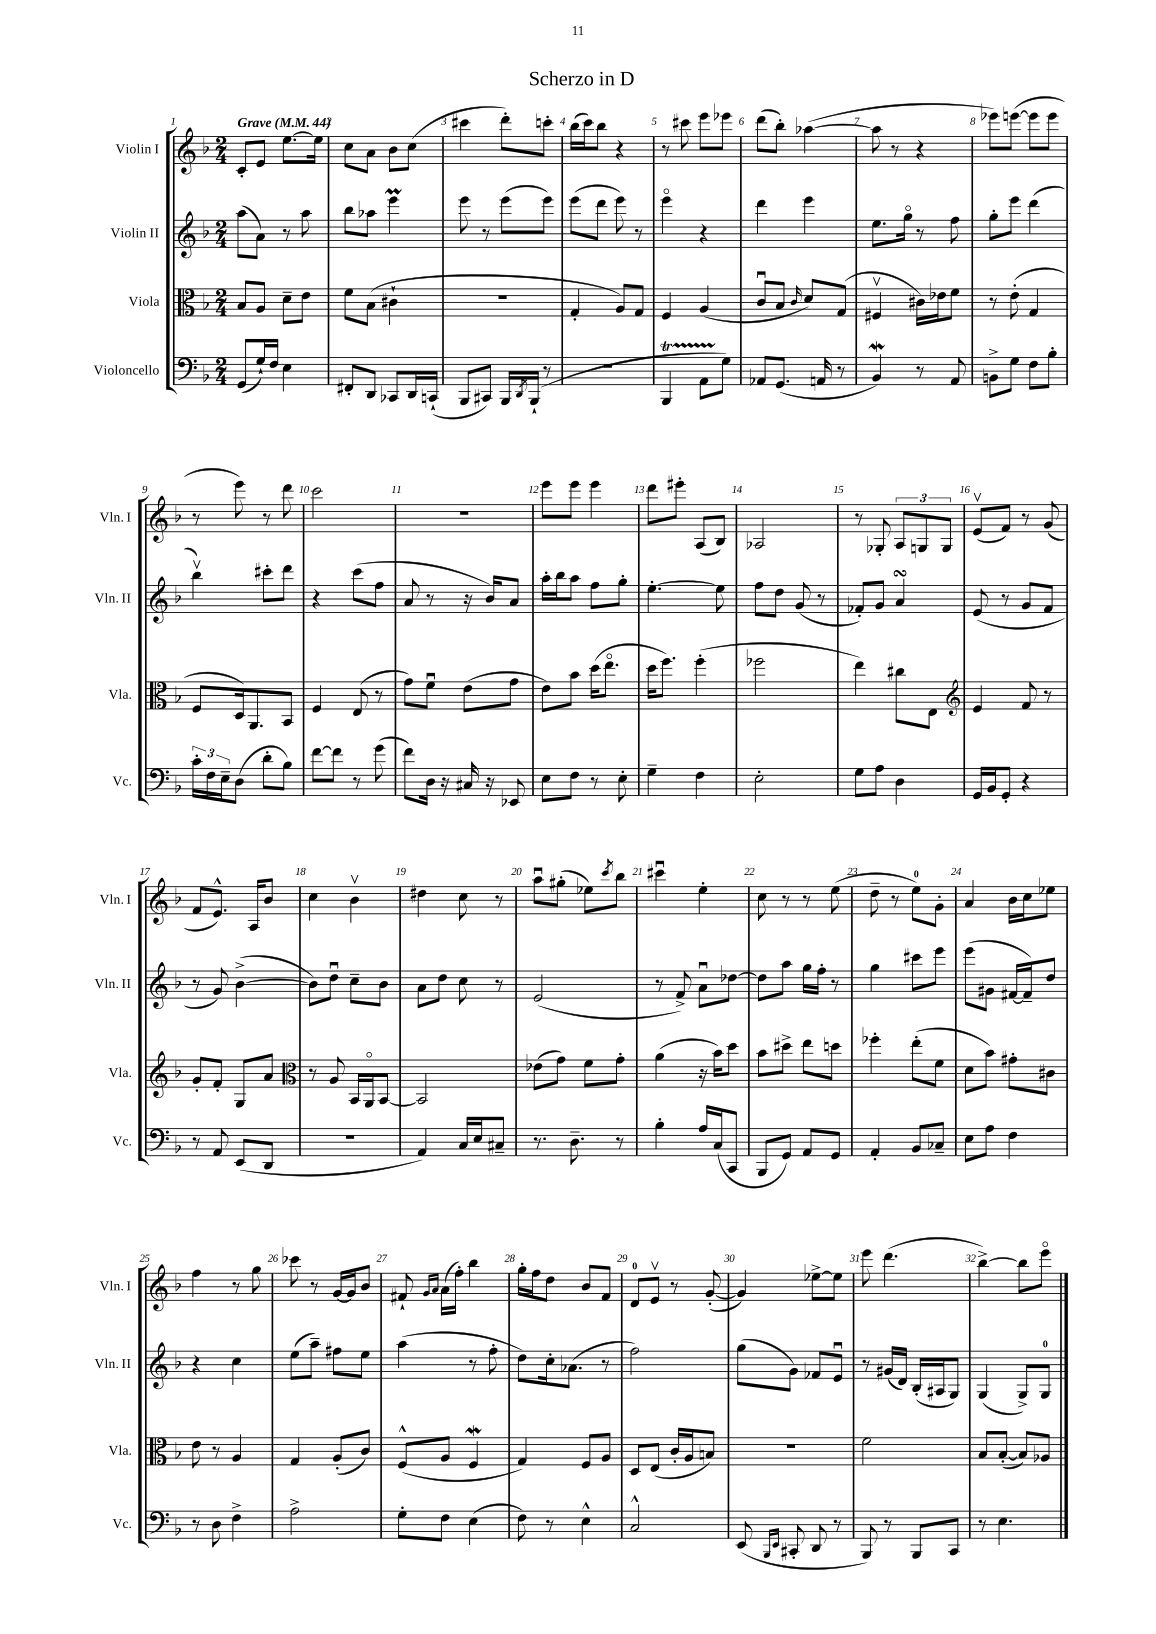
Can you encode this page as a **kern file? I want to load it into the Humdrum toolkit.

**kern	**kern	**kern	**kern
*part4	*part3	*part2	*part1
*staff4	*staff3	*staff2	*staff1
*I"Violoncello	*I"Viola	*I"Violin II	*I"Violin I
*I'Vc.	*I'Vla.	*I'Vln. II	*I'Vln. I
*clefF4	*clefC3	*clefG2	*clefG2
*k[b-]	*k[b-]	*k[b-]	*k[b-]
*M2/4	*M2/4	*M2/4	*M2/4
*MM44	*MM44	*MM44	*MM44
=1	=1	=1	=1
!	!	!	!LO:TX:a:B:t=Grave
(8GG/L	8B-/L	(8aa\L	8c'/L
16G`/L)	8A/J	8a\J)	8e/J
16F/JJ	.	.	.
4E\	8d~\L	8r	[8.ee\L
.	8e\J	8aa\	.
.	.	.	16ee\Jk]
=2	=2	=2	=2
8FF#X'/L	8f\L	8bb-\L	8cc\L
8DD/J	(8B-\J	8aa-X\J	8a\J
8CC-X/L	4c#X`\	4eeem\	8b-\L
16DD/L	.	.	(8cc\J
(16CCn`/JJ	.	.	.
=3	=3	=3	=3
8BBB-/L	2r	8eee\	4ccc#X\
8CC#X/J)	.	8r	.
16BBB-/LL	.	(8eee\L	8ddd'\L)
8qDD/	.	.	.
(16BBB-`/JJ	.	.	.
8r	.	8eee\J)	8cccn'\J
=4	=4	=4	=4
2r	4G'/	(8eee\L	(16bb-\LL
.	.	.	16ccc\J)
.	.	8ddd\J	8bb-\J
.	8A/L)	8eee\)	4r
.	8G/J	8r	.
=5	=5	=5	=5
4BBB-T/	4F/	4eee\	8r
.	.	.	8ccc#X\
8AATTT\L	(4A/	4r	8eee\L
8G\J)	.	.	8eee-X\J
=6	=6	=6	=6
8AA-X/L	8cu/L	4ddd\	(8ddd\L
(8.GG/J	8B-/J	.	8bb-'\J)
.	16qqc/	.	.
.	8d/L)	4eee\	([4aa-X\
16AAn/	.	.	.
8r	(8G/J	.	.
=7	=7	=7	=7
4BB-w/)	4F#Xv/	8.ee\L	8aa-\]
.	.	.	8r
.	.	16gg\Jk	.
8r	16c#X\LL)	8r	4r
.	16e-X\J	.	.
8AA/	8f\J	8ff\	.
=8	=8	=8	=8
8BBn^\L	8r	8gg'\L	8eee-X\L)
8G\J	(8e'\	8eee\J	([8eeen\J
8F\L	4G/	(4ddd\	8eee\L]
8B-'\J	.	.	8eee\J
!!LO:LB:g=z
=9	=9	=9	=9
24c'\LL	8F/L	4bb-v\)	8r
24F\	.	.	.
24E~\J	.	.	.
(8D\J	16D/k)	.	8eee\)
.	8.AA/	.	.
8d'\L	.	8ccc#X'\L	8r
8B-\J)	8BB-/J	8ddd\J	8ddd\
=10	=10	=10	=10
[8f\L	4F/	4r	2ccc\
8f\J]	.	.	.
8r	(8E/	(8ccc\L	.
(8g\	8r	8ff\J	.
=11	=11	=11	=11
8f\L)	8g\L)	8a/	2r
16D\Jk	8fu\J	8r	.
16r	.	.	.
16C#X/	(8e\L	16r	.
16r	.	16b-/KL)	.
8EE-X/	8g\J	8a/J	.
=12	=12	=12	=12
8E\L	8e\L)	16aa'\LL	8eee\L
.	.	16bb-\J	.
8F\J	8b-\J	8aa\J	8eee\J
8r	(16dd\KL	8ff\L	4eee\
.	8.ee\J	.	.
8E'\	.	8gg'\J	.
=13	=13	=13	=13
4G~\	16dd\KL	[4.ee'\	8ddd\L
.	8.ff\J)	.	.
.	.	.	8eee#X'\J
4F\	(4ff'\	.	(8A/L
.	.	8ee\]	8B-/J)
=14	=14	=14	=14
2E'\	2ff-X\	8ff\L	2A-X/
.	.	8dd\J	.
.	.	(8g/	.
.	.	8r	.
=15	=15	=15	=15
8G\L	4ee\)	8f-X'/L)	8r
8A\J	.	8g/J	8G-X'/
4D\	8cc#X\L	4asSsS/	12A/L
.	.	.	12Gn/
.	8E\J	.	.
.	.	.	12G/J
=16	=16	=16	=16
*	*clefG2	*	*
16GG/LL	4e/	(8e/	(8ev/L
16BB-/J	.	.	.
8GG'/J	.	8r	8f/J)
4r	8f/	8g/L	8r
.	8r	8f/J	(8g/
!!LO:LB:g=z
=17	=17	=17	=17
8r	8g'/L	8r	8f/L
8AA/	8f'/J	8g/)	8.e^^/J)
(8EE/L	8G/L	([4b-^\	.
.	.	.	16A/KL
8DD/J	8a/J	.	8b-/J
=18	=18	=18	=18
*	*clefC3	*	*
2r	8r	8b-\L])	4cc\
.	8A/	8ddu\J	.
.	16BB-/LL	8cc~\L	4b-v\
.	16AA/J	.	.
.	[8BB-/J	8b-\J	.
=19	=19	=19	=19
4AA/)	2BB-/]	8a\L	4dd#X\
.	.	8dd\J	.
16C/LL	.	8cc\	8cc\
16E/J	.	.	.
8C#X~/J	.	8r	8r
=20	=20	=20	=20
8.r	(8e-X\L	(2e/	8aau\L
.	8g\J)	.	(8gg#X'\J
8.D~\	.	.	.
.	8f\L	.	8ee-X\L)
.	.	.	8qccc/
8r	8g'\J	.	8bb-\J
=21	=21	=21	=21
4B-'\	(4a\	8r	4ccc#Xu\
.	.	8f^/)	.
16A/LL	16r	8au\L	4ee'\
(16C/J	16b-\KL)	.	.
8CC/J	8dd\J	[8dd-X\J	.
=22	=22	=22	=22
8BBB-/L	8b-\L	8dd-\L]	8cc\
8GG/J)	8dd#X^\J	8aa\J	8r
8AA/L	8ee\L	16gg\LL	8r
.	.	16ff'\JJ	.
8GG/J	8ddn\J	8r	(8ee\
=23	=23	=23	=23
4AA'/	4ff-X'\	4gg\	8dd~\
.	.	.	8r
8BB-/L	(8ee'\L	8ccc#X\L	8ee\L)
8C-X~/J	8f\J	8eee\J	8g'\J
=24	=24	=24	=24
8E\L	8d\L	(8eee\L	4a/
8A\J	8b-\J)	8g#X\J	.
4F\	8g#X'\L	[16f#X/LL	16b-\LL
.	.	16f#~/J])	16cc\J
.	8c#X\J	8dd/J	8ee-X\J
!!LO:LB:g=z
=25	=25	=25	=25
8r	8e\	4r	4ff\
8D\	8r	.	.
4F^\	4A/	4cc\	8r
.	.	.	8gg\
=26	=26	=26	=26
2A^\	4G/	(8ee\L	8ccc-X\
.	.	8aa~\J)	8r
.	(8A'/L	8ff#X\L	[16g/LL
.	.	.	16g/J]
.	8c/J)	8ee\J	8b-/J
=27	=27	=27	=27
8G'\L	(8F^^/L	(4aa\	8f#X`/
.	.	.	16qqg/LL
.	.	.	16qqa/JJ
8F\J	8A/J	.	(16a\LL
.	.	.	16ff'\JJ)
(4E\	4Fw/	8r	4bb-\
.	.	8ff'\	.
=28	=28	=28	=28
8F\)	4G/)	8dd\L)	16gg'\LL
.	.	.	16ff\J
8r	.	16cc'\k	8dd\J
.	.	(8.a-X\J	.
4E^^\	8F/L	.	8b-/L
.	8A/J	8r	8f/J
=29	=29	=29	=29
2C^^/	8D/L	2ff\)	8d/L
.	(8E/J	.	8ev/J
.	16c'/LL	.	8r
.	16A/J	.	.
.	8Bn/J)	.	([8g'/
=30	=30	=30	=30
(8EE/	2r	(8gg\L	4g/])
16qqBBB-/LL	.	.	.
16qqEE/JJ	.	.	.
8CC#X'/	.	8g\J)	.
8DD/	.	8f-X/L	[8ee-X^\L
8r	.	8eu/J	8ee-\J]
=31	=31	=31	=31
8BBB-/)	2f\	8r	8eee\
8r	.	(16g#X/LL	(4.ddd\
.	.	16d/JJ)	.
8BBB-/L	.	(16B-'/LL	.
.	.	16A#X/J	.
8CC/J	.	8G/J)	.
=32	=32	=32	=32
8r	8B-/L	(4G/	[4bb-^\)
4.E\	([8B-'/J	.	.
.	8B-/L])	8G^/L)	8bb-\L]
.	8A-X/J	8G/J	8eee\J
==	==	==	==
*-	*-	*-	*-
